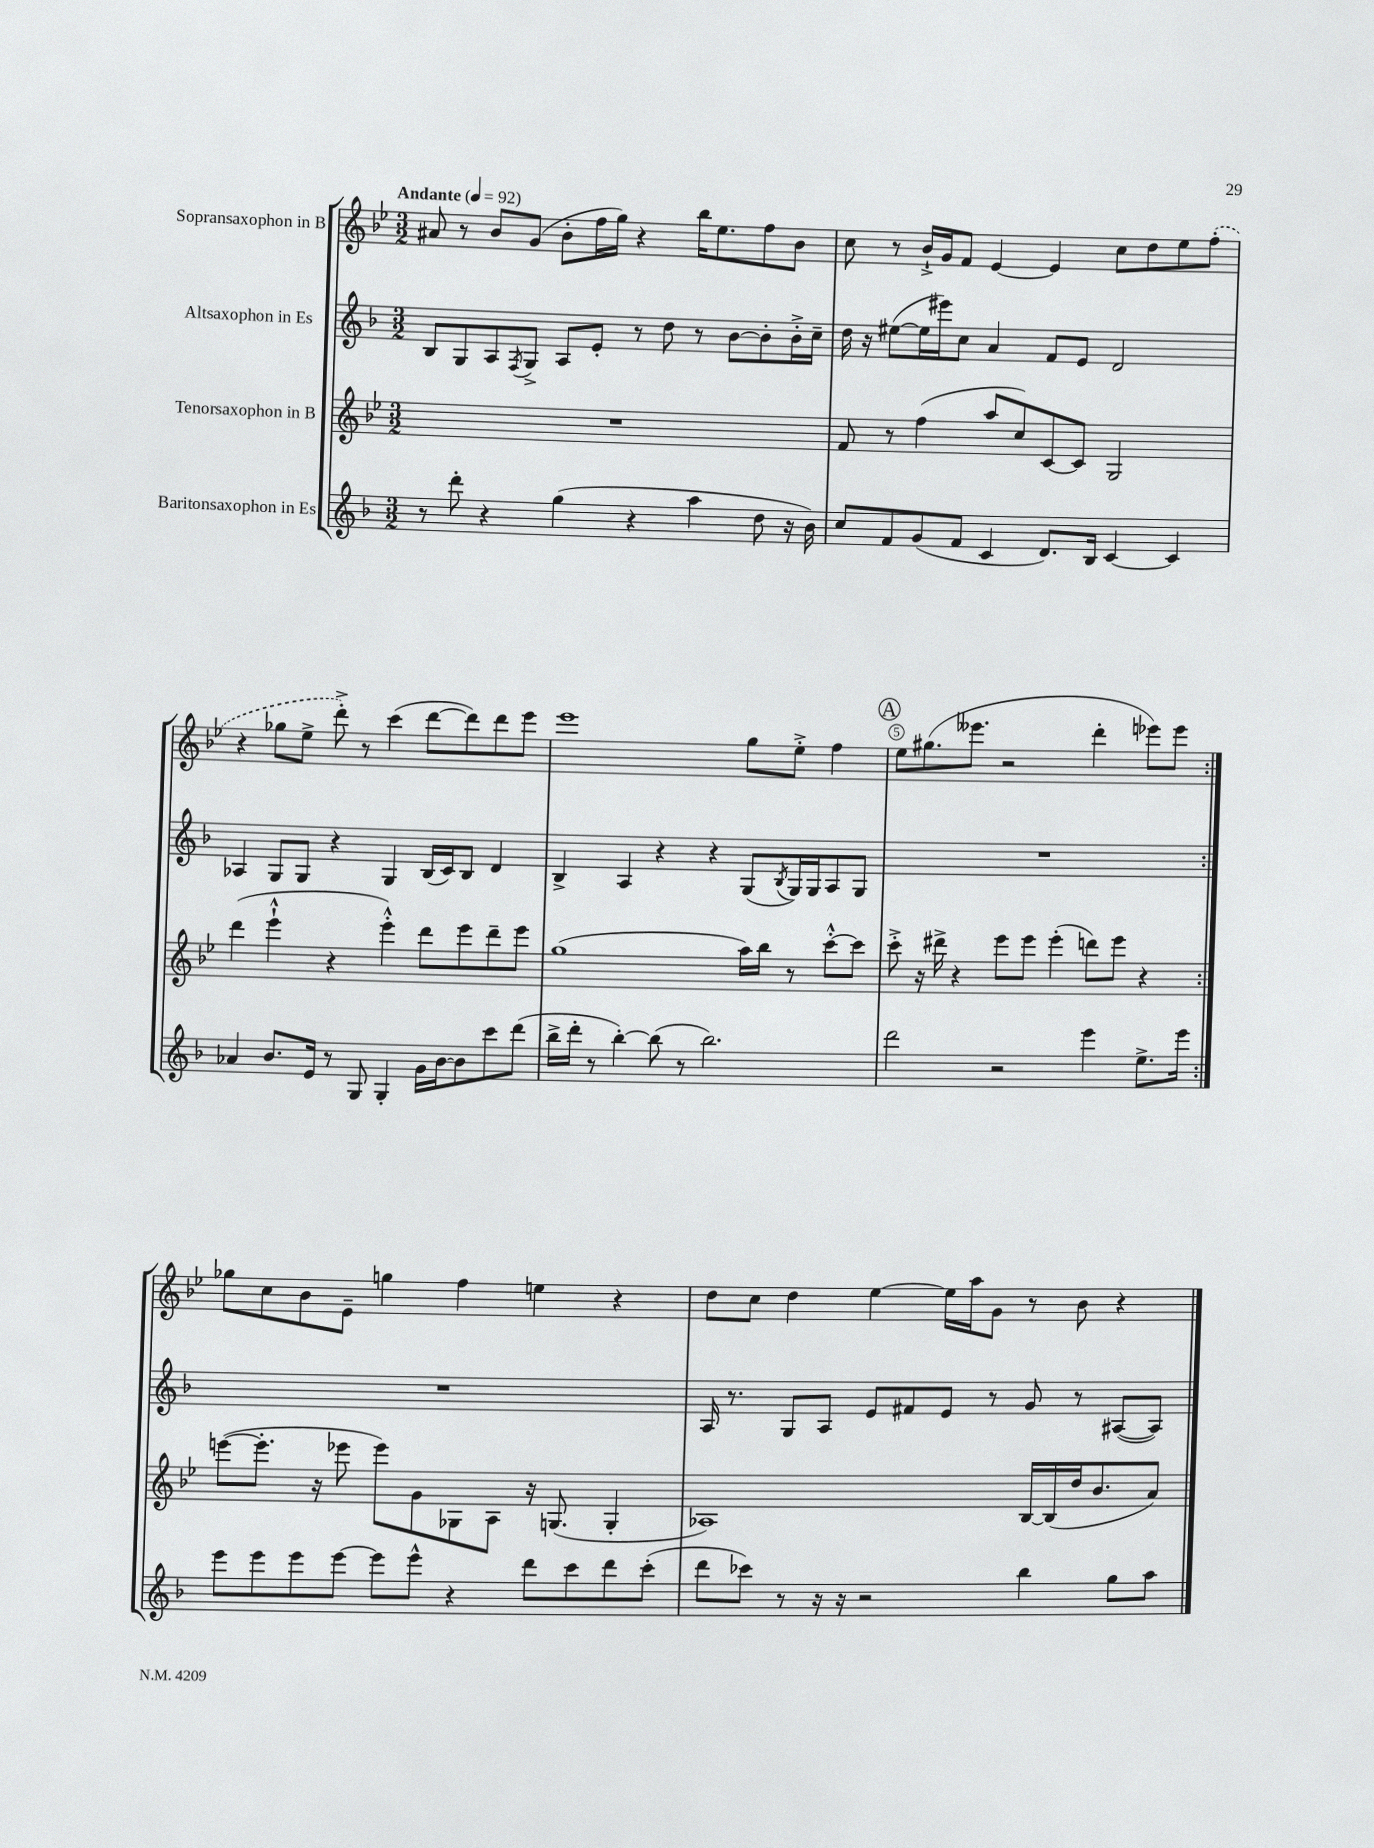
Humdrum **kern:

**kern	**kern	**kern	**kern
*part4	*part3	*part2	*part1
*staff4	*staff3	*staff2	*staff1
*I"Baritonsaxophon in Es	*I"Tenorsaxophon in B	*I"Altsaxophon in Es	*I"Sopransaxophon in B
*clefG2	*clefG2	*clefG2	*clefG2
*k[b-]	*k[b-e-]	*k[b-]	*k[b-e-]
*M3/2	*M3/2	*M3/2	*M3/2
*MM92	*MM92	*MM92	*MM92
=1	=1	=1	=1
!	!	!	!LO:TX:a:B:t=Andante
8r	1.r	8B-/L	8a#X/
8ddd'\	.	8G/	8r
4r	.	8A/	8b-/L
.	.	8qF/	.
.	.	8G^/J	(8g/J
(4gg\	.	8A/L	8b-'\L
.	.	8e'/J	16ff\L
.	.	.	16gg\JJ)
4r	.	8r	4r
.	.	8dd\	.
4aa\	.	8r	16bb-\KL
.	.	.	8.ee-\
.	.	[8b-\L	.
8dd\	.	8b-'\]	8ff\
16r	.	16b-'^\L	8b-\J
16b-\)	.	16cc~\JJ	.
=2	=2	=2	=2
8cc/L	8f/	16dd\	8cc\
.	.	16r	.
8f/	8r	([8ee#X\L	8r
(8g/	(4ff\	16ee#\L]	16b-`^/LL
.	.	16eee#X\J)	16g/J
8f/J	.	8cc\J	8f/J
4c/	8aa/L	4a/	[4e-/
.	8cc/)	.	.
8.d/L)	[8c/	8f/L	4e-/]
.	8c/J]	8e/J	.
16B-/Jk	.	.	.
[4c/	2G/	2d/	8cc\L
.	.	.	8dd\
4c/]	.	.	8ee-\
.	.	.	(8ff'\J
!!LO:LB:g=z
=3	=3	=3	=3
4a-X/	(4ddd\	4A-X/	4r
8.b-/L	4eee-`^^\	8G/L	8gg-X\L
.	.	8G/J	8ee-^\J
16e/Jk	.	.	.
8r	4r	4r	8ddd'^\)
8G/	.	.	8r
4G'/	4eee-'^^\)	4G/	(4ccc\
16g\LL	8ddd\L	(16B-/LL	[8ddd\L
[16b-\J	.	16c/J)	.
8b-\]	8eee-\	8B-/J	8ddd\])
8ccc\	8ddd~\	4d/	8ddd\
(8ddd\J	8eee-\J	.	8eee-\J
=4	=4	=4	=4
16bb-^\LL	(1gg	4B-^/	1eee-
16ddd'\JJ	.	.	.
8r	.	.	.
[4bb-'\)	.	4A/	.
(8bb-\]	.	4r	.
8r	.	.	.
2.bb-\)	.	4r	.
.	16aa\LL)	(8G/L	8gg\L
.	16bb-\JJ	.	.
.	.	8qB-/	.
.	8r	16G/L)	8ee-'^\J
.	.	16G/J	.
.	[8ccc'^^\L	8A/	4ff\
.	8ccc\J]	8G/J	.
!!LO:REH:place=s1:t=A
=5	=5	=5	=5
2ddd\	8ccc'^\	1.r	8ee-\L
.	16r	.	(8.gg#X\
.	16ddd#X^\	.	.
.	4r	.	.
.	.	.	8.eee--X\J
2r	8eee-\L	.	2r
.	8eee-\J	.	.
.	(4eee-'\	.	.
4eee\	8dddn\L)	.	4ddd'\
.	8eee-\J	.	.
8.ee^\L	4r	.	8eee-X\L)
.	.	.	8eee-\J
16eee\Jk	.	.	.
!!LO:LB:g=z
=6:|!	=6:|!	=6:|!	=6:|!
8eee\L	([8eeen\L	1.r	8gg-X\L
8eee\	8.eee'\J]	.	8cc\
8eee\	.	.	8b-\
.	16r	.	.
[8eee\J	8eee-X\	.	8e-~\J
8eee\L]	8eee-\L)	.	4ggn\
8eee^^\J	8g\	.	.
4r	8G-X\	.	4ff\
.	8A\J	.	.
8ddd\L	16r	.	4een\
.	(8.Gn/	.	.
8ccc\	.	.	.
8ddd\	4G'/	.	4r
(8ccc'\J	.	.	.
=7	=7	=7	=7
8ddd\L	1A-X)	16A/	8dd\L
.	.	8.r	.
8ccc-X\J)	.	.	8cc\J
8r	.	8G/L	4dd\
16r	.	8A/J	.
16r	.	.	.
2r	.	8e/L	[4ee-\
.	.	8f#X/	.
.	.	8e/J	16ee-\LL]
.	.	.	16aa\J
.	.	8r	8g\J
4bb-\	[16B-/LL	8g/	8r
.	(16B-/]	.	.
.	16dd/J	8r	8b-\
.	8.b-/	.	.
8gg\L	.	([8A#X/L	4r
8aa\J	8a/J)	8A#/J])	.
==	==	==	==
*-	*-	*-	*-
